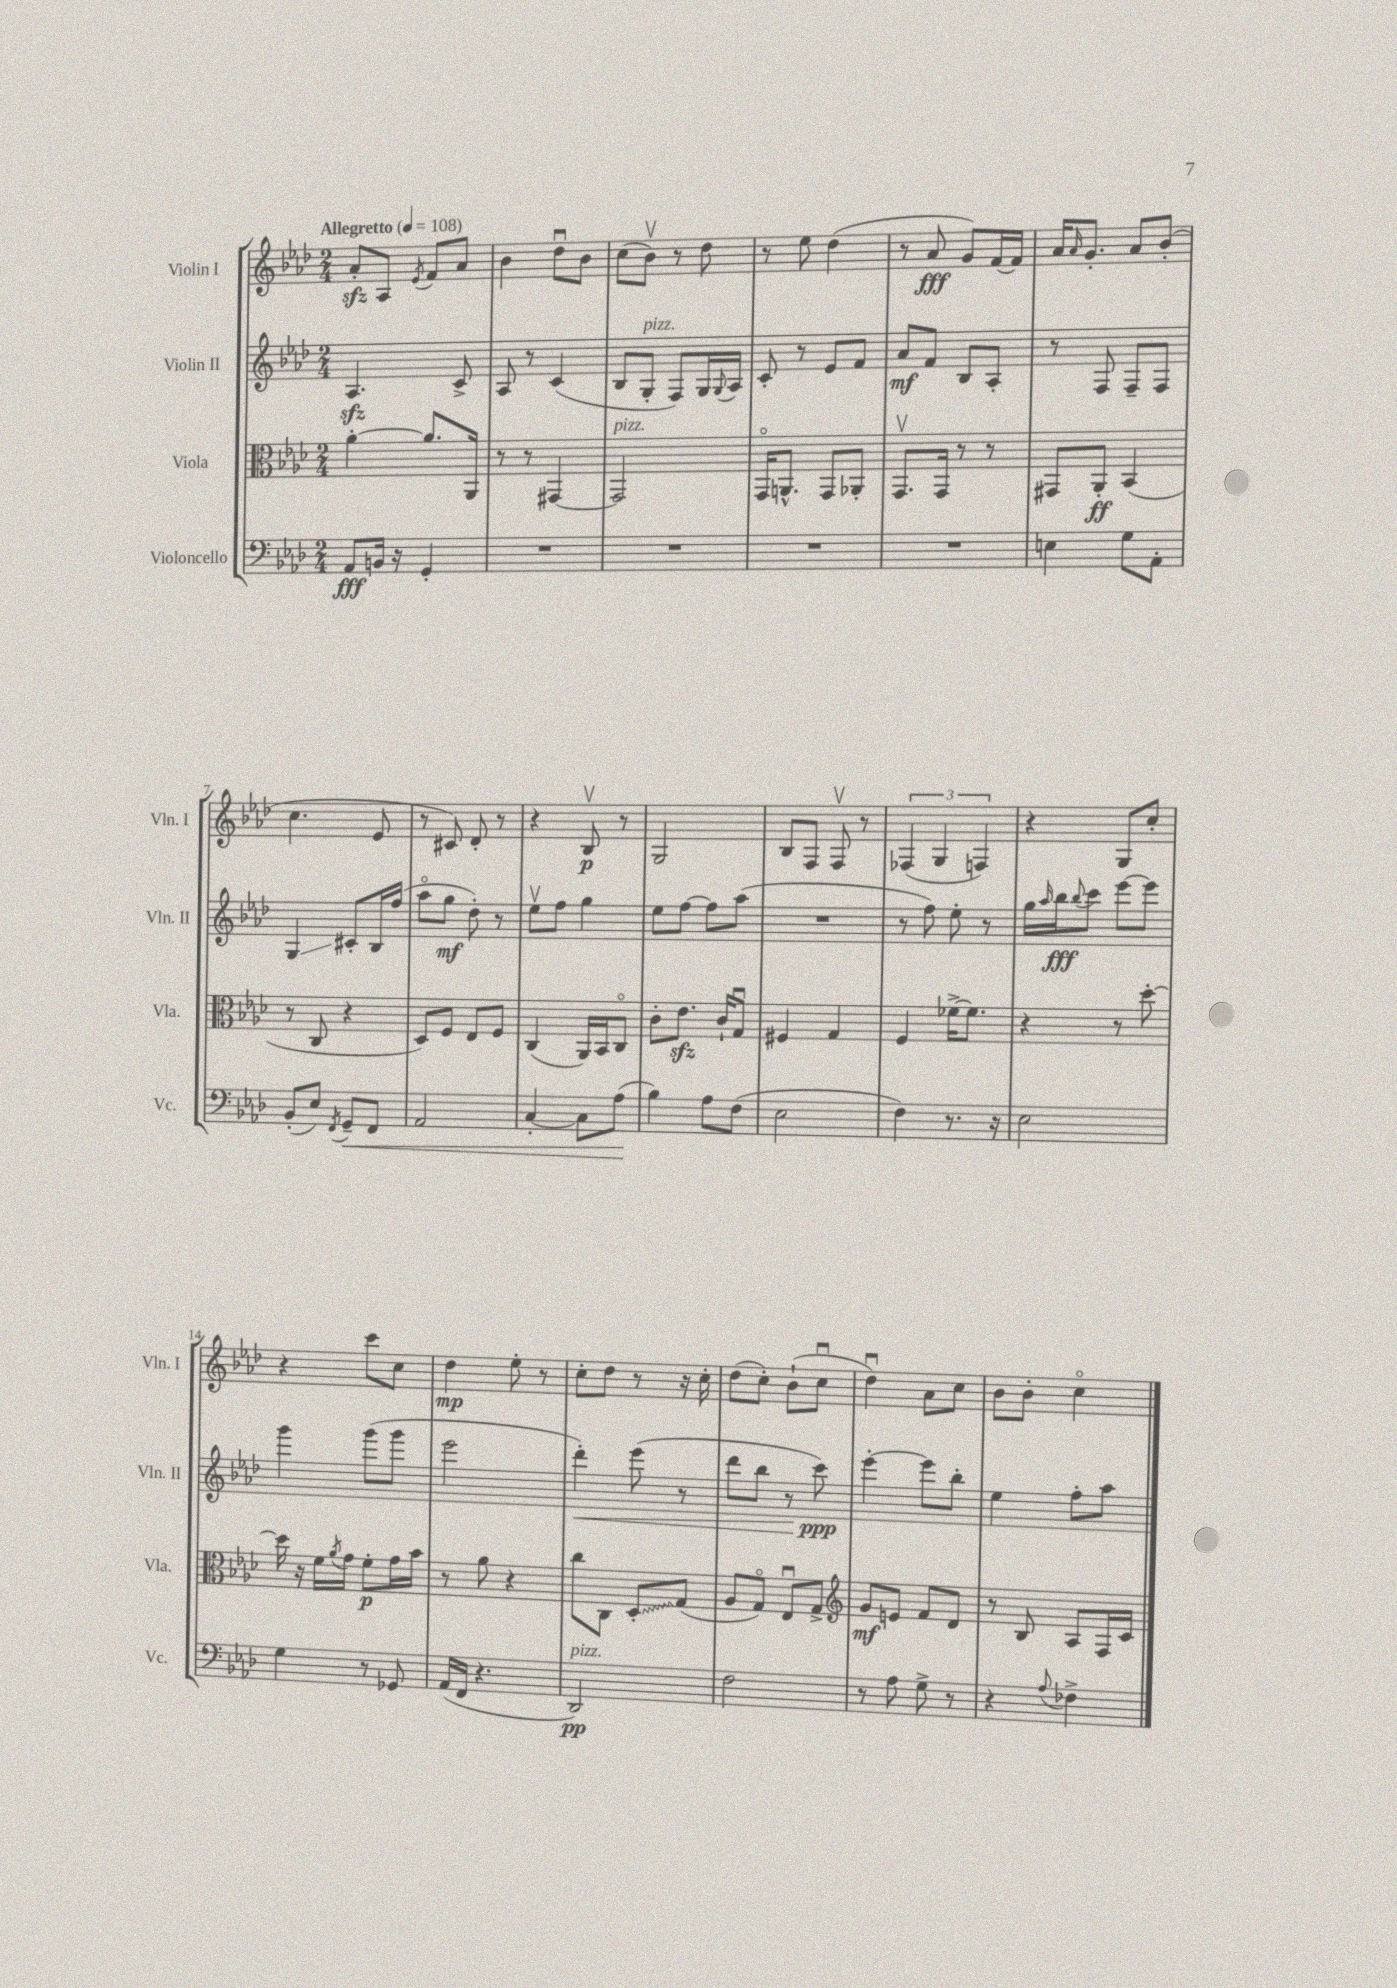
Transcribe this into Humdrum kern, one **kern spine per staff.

**kern	**kern	**kern	**kern
*staff4	*staff3	*staff2	*staff1
*clefF4	*clefC3	*clefG2	*clefG2
*k[b-e-a-d-]	*k[b-e-a-d-]	*k[b-e-a-d-]	*k[b-e-a-d-]
*M2/4	*M2/4	*M2/4	*M2/4
*MM108	*MM108	*MM108	*MM108
8AA-	[4a-'	4.A-	8a-'
16BB	.	.	8A-
16r	.	.	.
.	.	.	8qe-
4GG'	8.a-]	.	8f
.	.	8c^	8a-
.	16AA-	.	.
=	=	=	=
2r	8r	8A-	4b-
.	8r	8r	.
.	[4GG#	(4c	8dd-u
.	.	.	8b-
=	=	=	=
2r	2GG#]	8B-	(8cc
.	.	8G'	8b-v)
.	.	8F)	8r
.	.	16G	8dd-
.	.	8qqG	.
.	.	16A-	.
=	=	=	=
2r	16GGo	8c'	8r
.	8.AA^^	.	.
.	.	8r	8ee-
.	8GG	8e-	(4dd-
.	8AA-'	8f	.
=	=	=	=
2r	8.GGv	8a-	8r
.	.	8f	8a-
.	16GG	.	.
.	8r	8B-	8g)
.	8r	8A-'	[16f
.	.	.	16f]
=	=	=	=
4E	8GG#	8r	16a-
.	.	.	16qqa-
.	.	.	8.g'
.	8AA-'	8F	.
8G	(4BB-	8F~	8a-
8AA-'	.	8F	(8b-'
=	=	=	=
(8BB-'	8r	4G	4.cc
8E-)	8C	.	.
8qFF	.	.	.
8GG~	4r	8c#'	.
8FF	.	16B-	8e-
.	.	(16ff	.
=	=	=	=
2AA-	8D-)	8aa-o	8r
.	8F	8gg	8c#)
.	8E-	8dd-')	8d-'
.	8F	8r	8r
=	=	=	=
[4C'	(4C	8ee-v	4r
.	.	8ff	.
8C]	16AA-)	4gg	8B-v
.	16BB-	.	.
(8A-	8Co	.	8r
=	=	=	=
4B-)	8c'	8ee-	2G
.	8.e-	[8ff	.
8A-	.	8ff]	.
.	16c`	.	.
(8F	8Gu	(8aa-	.
=	=	=	=
2E-	4F#	2r	8B-
.	.	.	8F
.	4G	.	8Fv
.	.	.	8r
=	=	=	=
4F)	4F	8r	(6F-
.	.	8ff)	.
.	.	.	6G
8.r	[16f-^	8ee-'	.
.	8.f-]	.	.
.	.	.	6F)
.	.	8r	.
16r	.	.	.
=	=	=	=
2E-	4r	16gg	4r
.	.	16qqaa-	.
.	.	16bb-	.
.	.	8qqbb-	.
.	.	8ccc	.
.	8r	[8eee-	8G
.	[8dd-'	8eee-]	8cc'
=	=	=	=
4G	16dd-]	4ggg	4r
.	16r	.	.
.	16f	.	.
.	8qa-	.	.
.	16g	.	.
8r	8f'	(8ggg	8ccc
8GG-	16g	8ggg	8cc
.	16b-	.	.
=	=	=	=
(16AA-	8r	2eee-	4dd-
16FF	.	.	.
4.r	8a-	.	.
.	4r	.	8ee-'
.	.	.	8r
=	=	=	=
2DD-)	8cc	4ddd-')	8cc'
.	8C	.	8dd-
.	8D-'	(8eee-	8r
.	(8G	8r	16r
.	.	.	16cc'
=	=	=	=
2F	8A-	8ddd-	(8dd-
.	8Go)	8bb-	8cc')
.	8E-u	8r	(8b-`
.	8G^	8ccc)	8ccu
=	=	=	=
*	*clefG2	*	*
8r	8g	[4eee-'	4dd-u)
8A-	8e	.	.
8G^	8f	8eee-]	8a-
8r	8d-	8bb-'	8cc
=	=	=	=
4r	8r	4ee-	8b-
.	8B-	.	8b-'
8qqA-	.	.	.
4F-^	8A-	8ff'	4cco
.	16F	8aa-	.
.	16c	.	.
==	==	==	==
*-	*-	*-	*-
